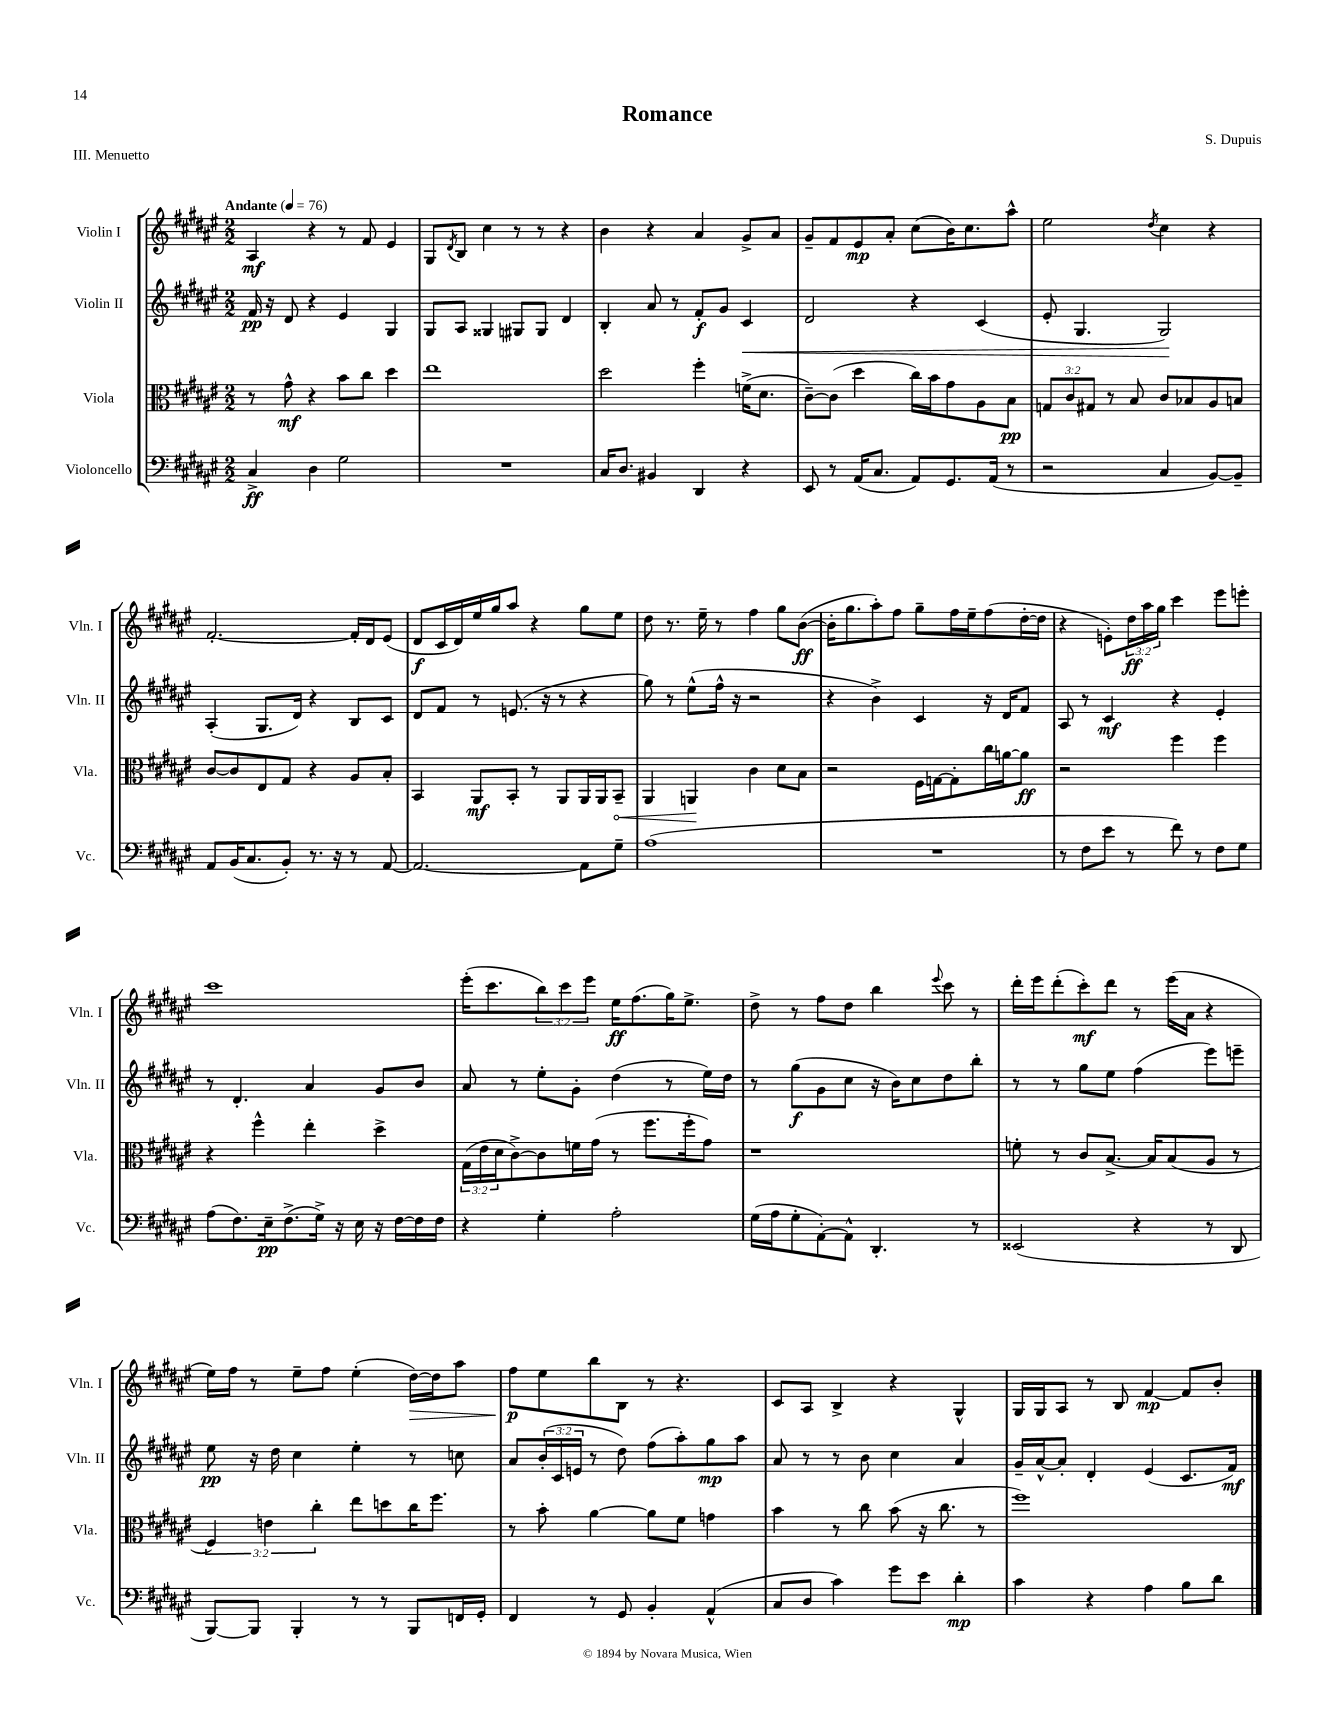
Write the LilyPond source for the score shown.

\header { title = "Romance" composer = "S. Dupuis" piece = "III. Menuetto" }
<<
\new StaffGroup <<
\new Staff = "s0" \with { instrumentName = "Violin I" shortInstrumentName = "Vln. I" } {
    \clef treble \key fis \major \numericTimeSignature \time 2/2 \override Staff.TupletNumber.text = #tuplet-number::calc-fraction-text \tempo "Andante" 4 = 76
    ais4\mf r4 r8 fis'8 eis'4 |
    gis8 \acciaccatura { dis'8 } b8 cis''4 r8 r8 r4 |
    b'4 r4 ais'4 gis'8-> ais'8 |
    gis'8-- fis'8 eis'8\mp ais'8-. cis''8( b'16) cis''8. ais''8-^ |
    eis''2 \acciaccatura { dis''8 } cis''4 r4 |
    fis'2.~-. fis'16-. dis'16 eis'8( |
    dis'8\f cis'16 dis'16) eis''16 gis''16 ais''8 r4 gis''8 eis''8 |
    dis''8 r8. eis''16-- r8 fis''4 gis''8 b'8~\ff( |
    b'16-. gis''8. ais''8-.) fis''8 gis''8-- fis''16 eis''16-- fis''8( dis''16~-. dis''16 |
    r4 e'8-.) \tuplet 3/2 { dis''16\ff ais''16 gis''16 } cis'''4 eis'''8 e'''8-. |
    cis'''1 |
    eis'''16-.( cis'''8. \tuplet 3/2 { b''8) cis'''8 eis'''8 } eis''16\ff fis''8.( gis''16) eis''8.-> |
    dis''8-> r8 fis''8 dis''8 b''4 \appoggiatura { eis'''8 } cis'''8 r8 |
    dis'''16-. eis'''16 dis'''8-.( cis'''8-.\mf) dis'''8 r8 eis'''16( ais'16 r4 |
    eis''16) fis''16 r8 eis''8-- fis''8 eis''4-.( dis''16~\>) dis''16 ais''8 |
    fis''8\p\! eis''8 b''8 b8 r8 r4. |
    cis'8 ais8 b4-> r4 gis4-^ |
    gis16 gis16 ais8 r8 b8 fis'4~\mp fis'8 b'8-. \bar "|." |
}
\new Staff = "s1" \with { instrumentName = "Violin II" shortInstrumentName = "Vln. II" } {
    \clef treble \key fis \major \numericTimeSignature \time 2/2 \override Staff.TupletNumber.text = #tuplet-number::calc-fraction-text
    fis'16\pp r16 dis'8 r4 eis'4 gis4 |
    gis8 ais8 gisis4 gis8 gis8 dis'4 |
    b4-. ais'8 r8 fis'8-.\f gis'8 cis'4\< |
    dis'2 r4 cis'4( |
    eis'8-. gis4. gis2\!) |
    ais4-.( gis8. dis'16) r4 b8 cis'8 |
    dis'8 fis'8 r8 e'8.( r16 r8 r4 |
    gis''8) r8 eis''8-^( fis''16-^ r16 r2 |
    r4 b'4->) cis'4 r16 dis'16 fis'8 |
    ais8 r8 cis'4\mf r4 eis'4-. |
    r8 dis'4.-. ais'4 gis'8 b'8 |
    ais'8 r8 eis''8-. gis'8-. dis''4( r8 eis''16) dis''16 |
    r8 gis''8\f( gis'8 cis''8 r16 b'16) cis''8 dis''8 b''8-. |
    r8 r8 gis''8 eis''8 fis''4( eis'''8) e'''8-- |
    eis''8\pp r16 dis''16 cis''4 eis''4-. r8 c''8 |
    ais'8 \tuplet 3/2 { b'16-.( cis'16 e'16 } r8 dis''8) fis''8( ais''8-.) gis''8\mp ais''8 |
    ais'8 r8 r8 b'8 cis''4 ais'4 |
    gis'16-- ais'16~-^ ais'8-. dis'4-. eis'4( cis'8. fis'16\mf) \bar "|." |
}
\new Staff = "s2" \with { instrumentName = "Viola" shortInstrumentName = "Vla." } {
    \clef alto \key fis \major \numericTimeSignature \time 2/2 \override Staff.TupletNumber.text = #tuplet-number::calc-fraction-text
    r8 gis'8-^\mf r4 b'8 cis''8 dis''4 |
    eis''1 |
    dis''2 fis''4-. f'16->( dis'8. |
    cis'8~--) cis'8( dis''4 cis''16) b'16 gis'8 ais8 b8\pp |
    \tuplet 3/2 { g8 cis'8 gis8 } r8 b8 cis'8 bes8 ais8 b8 |
    cis'8~ cis'8 eis8 gis8 r4 ais8 b8-. |
    b,4 ais,8\mf b,8-. r8 ais,8 ais,16 ais,16 \once \override Hairpin.circled-tip = ##t b,8--\< |
    ais,4 a,4\! cis'4 dis'8 b8 |
    r2 fis16 g16~ g8-. cis''16 a'16~ a'8\ff |
    r2 fis''4 fis''4 |
    r4 fis''4-^ eis''4-. dis''4-> |
    \tuplet 3/2 { gis16( eis'16 dis'16 } cis'8~->) cis'8 f'16 gis'16( r8 fis''8. fis''16-. gis'8) |
    r1 |
    f'8-. r8 cis'8 b8.~-> b16 b8( ais8 r8 |
    \tuplet 3/2 { fis4) e'4 cis''4-. } eis''8 d''8 cis''16 fis''8. |
    r8 b'8-. ais'4~ ais'8 fis'8 g'4 |
    b'4 r8 cis''8 b'8( r16 cis''8. r8 |
    fis''1) \bar "|." |
}
\new Staff = "s3" \with { instrumentName = "Violoncello" shortInstrumentName = "Vc." } {
    \clef bass \key fis \major \numericTimeSignature \time 2/2
    cis4->\ff dis4 gis2 |
    R1 |
    cis16 dis8. bis,4 dis,4 r4 |
    eis,8 r8 ais,16( cis8. ais,8) gis,8. ais,16( r8 |
    r2 cis4 b,8~) b,8-- |
    ais,8 b,16( cis8. b,8-.) r8. r16 r8 ais,8~ |
    ais,2.~ ais,8 gis8-- |
    ais1( |
    R1 |
    r8 fis8 eis'8 r8 fis'8) r8 fis8 gis8 |
    ais8( fis8.) eis16--\pp fis8.->( gis16->) r16 eis16 r16 fis16~ fis16 fis16 |
    r4 gis4-. ais2-. |
    gis16( ais16 gis8-. ais,8~-.) ais,8-^ dis,4.-. r8 |
    eisis,2( r4 r8 dis,8 |
    b,,8~) b,,8 b,,4-. r8 r8 b,,8 f,16 gis,16-. |
    fis,4 r8 gis,8 b,4-. ais,4-^( |
    cis8 dis8 cis'4) gis'8 eis'8 dis'4-.\mp |
    cis'4 r4 ais4 b8 dis'8 \bar "|." |
}
>>
>>
\layout { \context { \Score \remove "Bar_number_engraver" } }
